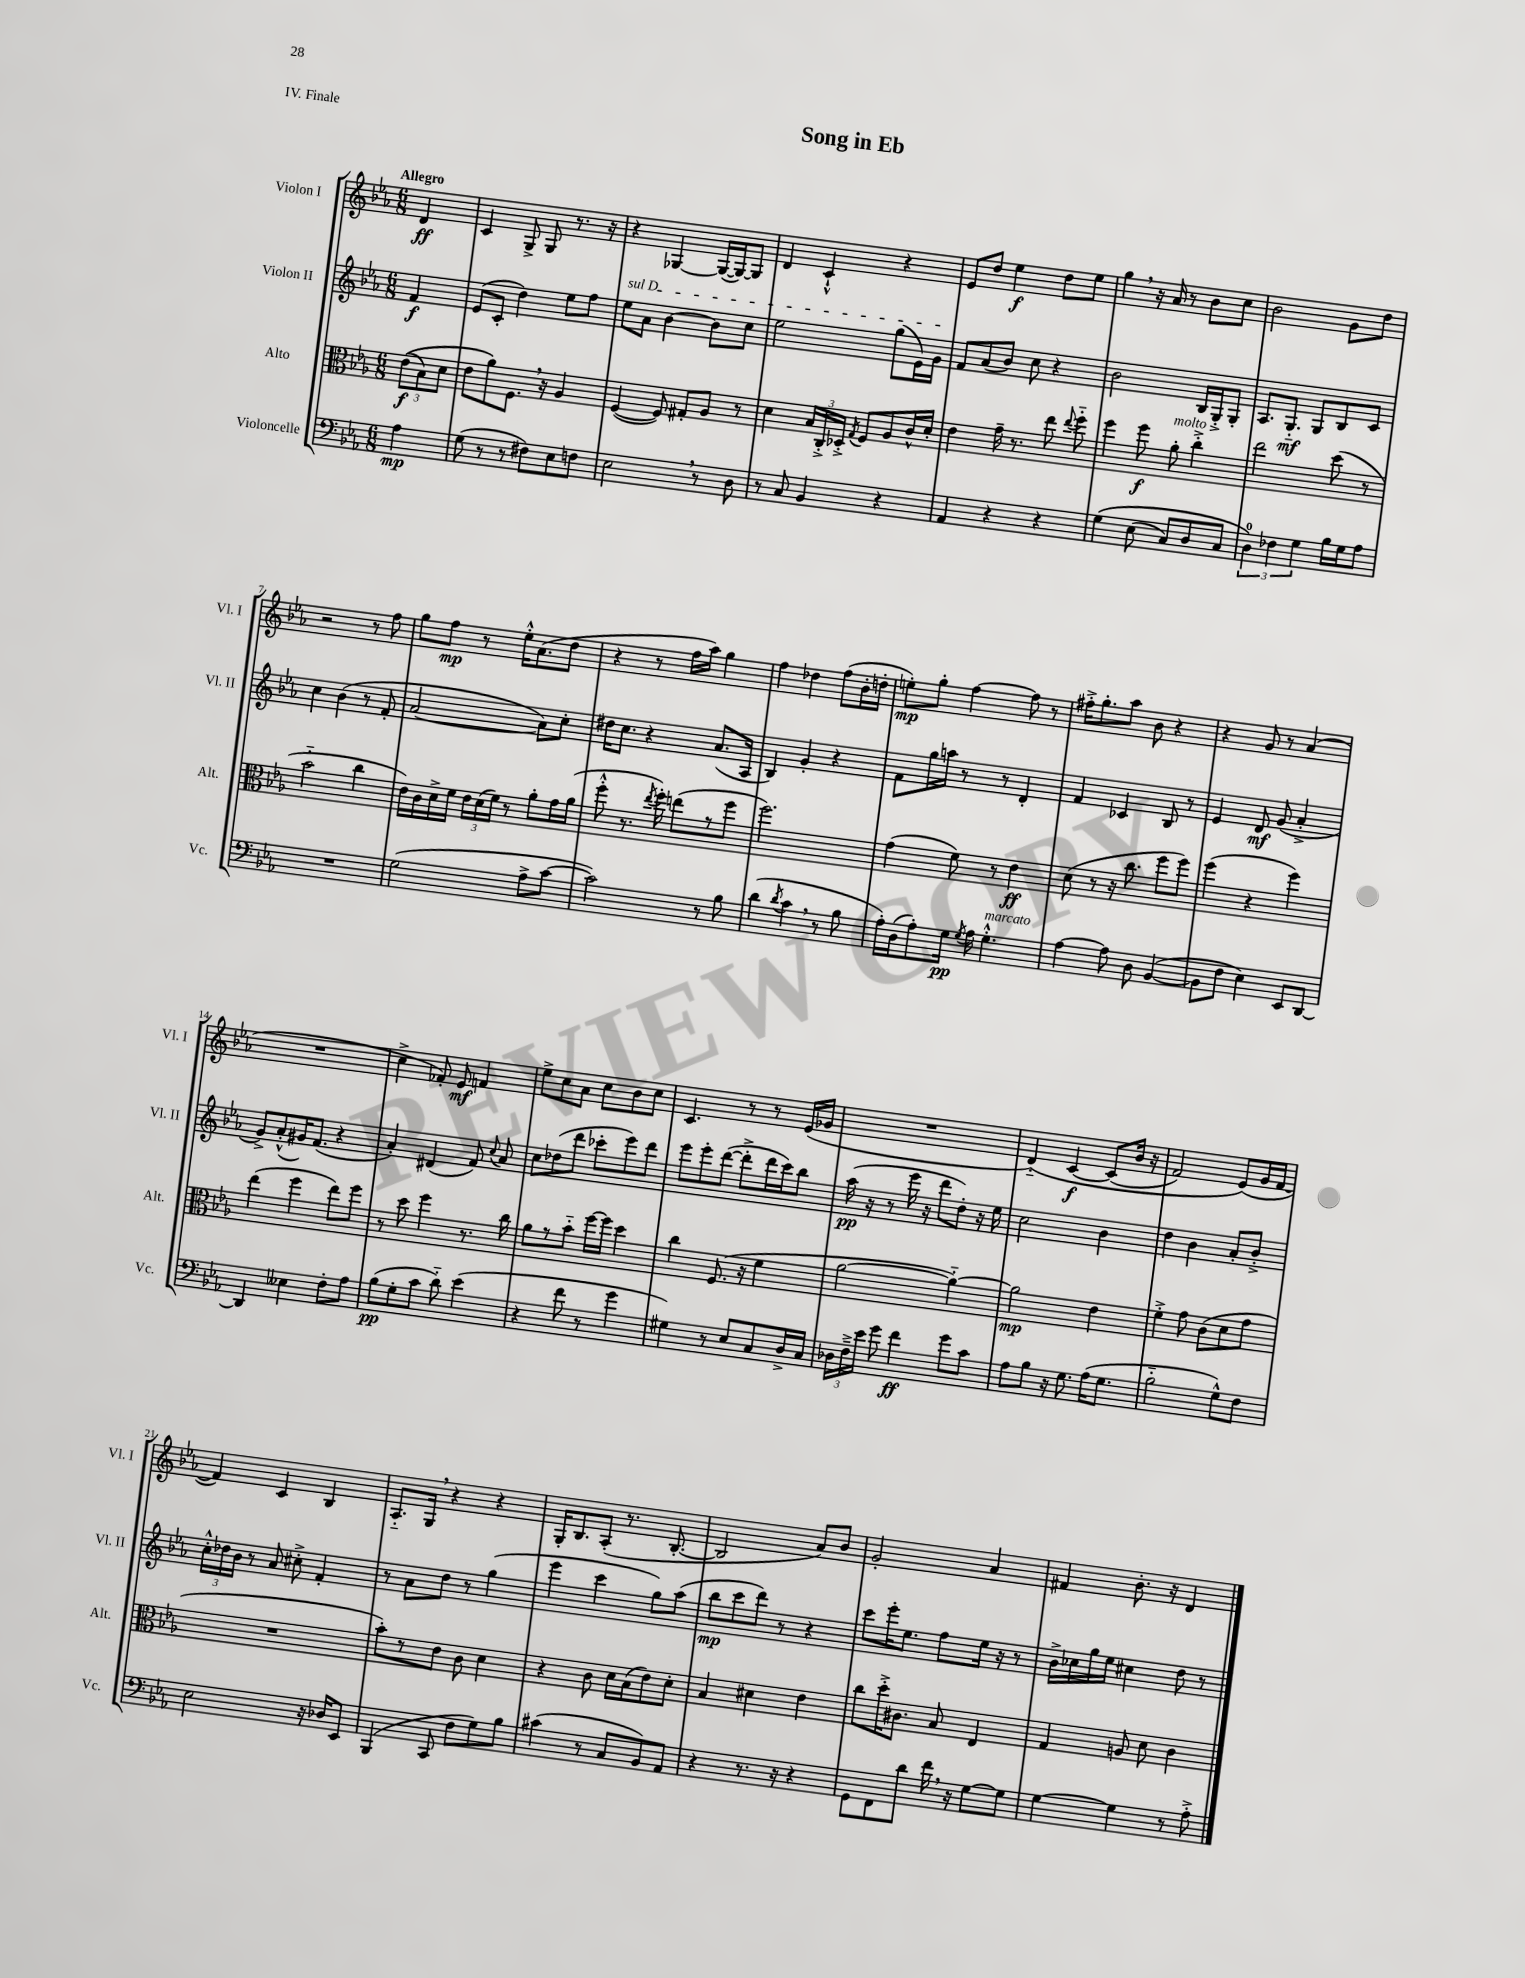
\header { title = "Song in Eb" piece = "IV. Finale" }
<<
\new StaffGroup <<
\new Staff = "s0" \with { instrumentName = "Violon I" shortInstrumentName = "Vl. I" } {
    \clef treble \key ees \major \numericTimeSignature \time 6/8 \partial 4 \tempo "Allegro"
    \autoBeamOff d'4\ff |
    c'4 g8-> g8 r8. r16 |
    r4 ges4~ ges16[~( ges16~) ges8] |
    d'4 c'4-!-^ r4 |
    ees'8[ d''8] ees''4\f d''8[ ees''8] |
    g''4 \breathe r16 aes'16 r8 bes'8[ c''8] |
    bes'2 g'8[ d''8] |
    r2 r8 f''8 |
    g''8[ f''8]\mp r8 ees''16[-.-^ aes'8.( d''8] |
    r4 r8 f''16[ aes''16]) g''4 |
    f''4 des''4 f''8[( bes'16-. d''16]-. |
    e''8[-.\mp) g''8]-. f''4~ f''8 r8 |
    fis''16[-.-> g''8.-. aes''8] bes'8 r4 |
    r4 g'8 r8 aes'4( |
    R2. |
    c''4-> fes'8-.) ees'8\mf f'4 |
    ees''8[-> c''8 aes'8] c''8[ bes'8 c''8] |
    c'4. r8 r8 ees'16[( ges'16] |
    R2. |
    d'4-_)\( c'4~\f c'8[( bes'16] r16 |
    f'2) ees'8[(\) g'16 f'16]~ |
    f'4) c'4 bes4 |
    aes8.[-_ g16] \breathe r4 r4 |
    g16[-. bes8. aes8]-.( r8. bes8.~-. |
    bes2 aes'8[) bes'8] |
    g'2-. aes'4 |
    fis'4 bes'8.-. r16 d'4 \bar "|." |
}
\new Staff = "s1" \with { instrumentName = "Violon II" shortInstrumentName = "Vl. II" } {
    \clef treble \key ees \major \numericTimeSignature \time 6/8 \partial 4
    \autoBeamOff f'4\f |
    ees'8[( c'8]-. d''4) ees''8[ f''8] |
    \once \override TextSpanner.bound-details.left.text = \markup { \italic "sul D" } ees''8[\startTextSpan aes'8] bes'4~ bes'8[ c''8] |
    ees''2 g''8[( ees'16) g'16]\stopTextSpan |
    f'8[ aes'8( bes'8]) c''8 r4 |
    bes'2 bes16[ g16-.-> g8]-. |
    aes8.[ g8.]-_\mf g8[ bes8 c'8] |
    c''4 bes'4( r8 f'8-. |
    aes'2~ aes'8[) c''8]-. |
    dis''16[ c''8.] r4 aes'8.[( aes16] |
    bes4) g'4-. r4 |
    f'8[ g''16 a''16] r8 r8 d'4-. |
    f'4 ces'4 bes8 r8 |
    ees'4 d'8\mf g'8( aes'4-.-> |
    g'8[->) aes'8-.-^( gis'16) f'8.]( r4 |
    aes'4-.) dis'4( f'8) \appoggiatura { c''8 } aes'8 |
    c''8[ des''8( d'''8] ces'''8[-. ees'''8) d'''8] |
    ees'''8[ ees'''8-. d'''8]~( d'''8[-.-> d'''16 c'''16) bes''8] |
    aes''16\pp( r16 r8 ees'''16 r16 d'''8[ d''8]-.) r16 ees''16 |
    c''2 bes'4 |
    d''4 bes'4 aes'8[-. bes'8]-.-> |
    \tuplet 3/2 { c''16[-.-^ des''16 bes'16] } r8 aes'8 cis''8-.-> f'4-. |
    r8 aes'8[ d''8] r8 g''4( |
    ees'''4 c'''4 g''8[) aes''8]( |
    bes''8[\mp c'''8 d'''8]) r8 r4 |
    c'''8[ ees'''16-. ees''8.] f''8[ ees''16] r16 r8 |
    bes'16[-> ces''16 g''16 ees''16] cis''4 d''8 r8 \bar "|." |
}
\new Staff = "s2" \with { instrumentName = "Alto" shortInstrumentName = "Alt." } {
    \clef alto \key ees \major \numericTimeSignature \time 6/8 \partial 4
    \autoBeamOff \tuplet 3/2 { ees'8[\f(\( bes8) d'8] } |
    ees'8[ aes'8\) f8.] \breathe r16 aes4 |
    f4~( f8) gis8[-. aes8] r8 |
    d'4 \tuplet 3/2 { bes16[ c16-.-> des16]-.-> } \acciaccatura { g8 } f8[ aes8 c'16-^ d'16]-. |
    ees'4 g'16-- r8. ees''8 \appoggiatura { ees''8 } f''8-_ |
    f''4 f''8\f aes'8-.^\markup { \italic "molto" } c''4-.-> |
    ees''2 d''8( r8 |
    bes'2-_ c''4 |
    ees'16[) c'16 d'16-> f'16] \tuplet 3/2 { ees'16[ d'16( f'16]) } r8 aes'8[-. g'16 aes'16]( |
    f''8-.-^ r8. \acciaccatura { ees''8 } f''16-.) e''8[( r8 f''8] |
    f''2.) |
    g'4( f'8) r8 ees'4\ff |
    d'8( r8 r16 c''8. f''8[ f''8]) |
    f''4( r4 f''4) |
    ees''4( f''4 ees''8[) f''8] |
    r8 d''8 f''4 r8. c''16 |
    aes'8[ r8 bes'8]-_ f''16[~ f''16] d''4 |
    c''4 f8.( r16 f'4 |
    aes'2~ aes'4~-_) |
    aes'2\mp ees'4 |
    f'4-.-> g'8 c'8[( d'8 g'8] |
    R2. |
    bes'8[-.) r8 ees'8] c'8 d'4 |
    r4 c'8 d'16[ bes16( ees'8) d'8]-. |
    bes4 dis'4 ees'4 |
    c''8[ d''16-.-> cis'8.] bes8 ees4 |
    g4 a8 d'8 c'4 \bar "|." |
}
\new Staff = "s3" \with { instrumentName = "Violoncelle" shortInstrumentName = "Vc." } {
    \clef bass \key ees \major \numericTimeSignature \time 6/8 \partial 4
    \autoBeamOff aes4\mp |
    g8( r8 r8 fis8[) ees8 f8] |
    ees2 \breathe r8 d8 |
    r8 c8 bes,4 r4 |
    aes,4 r4 r4 |
    g4\( ees8( c8[) d8 c8] |
    \tuplet 3/2 { d4-0\) fes4 g4 } bes16[ g16 aes8] |
    R2. |
    g2( aes8[-> c'8]~ |
    c'2) r8 bes8 |
    d'4( \acciaccatura { d'8 } c'4 \breathe r8 bes8 |
    aes16[-.) d16( aes8-.) g16]\pp \acciaccatura { g8 } aes16 g4.-.-^^\markup { \italic "marcato" } |
    aes4~ aes8 d8 bes,4~( |
    bes,8[ f8] ees4) ees,8[ d,8]~ |
    d,4 eeses4 f8[-. aes8] |
    bes8[\pp( g8-. c'8] d'8-_) ees'4( |
    r4 f'8 r8 g'4 |
    gis4) r8 ees8[ c8 d16-> c16] |
    \tuplet 3/2 { des16[ f16---> ees'16] } g'8 f'4\ff g'8[ c'8] |
    aes8[ bes8] r16 g8. aes16[( g8.] |
    bes2-_ g8[-^) f8] |
    ees2 r16 des16[ ees,8] |
    bes,,4( c,8 f8[ g8) bes8] |
    cis'4( r8 c8[ bes,8) aes,8] |
    r4 r8. r16 r4 |
    g,8[ f,8 d'8] f'16 \breathe r16 g8[~ g8] |
    g4~ g4 r8 aes8-.-> \bar "|." |
}
>>
>>
